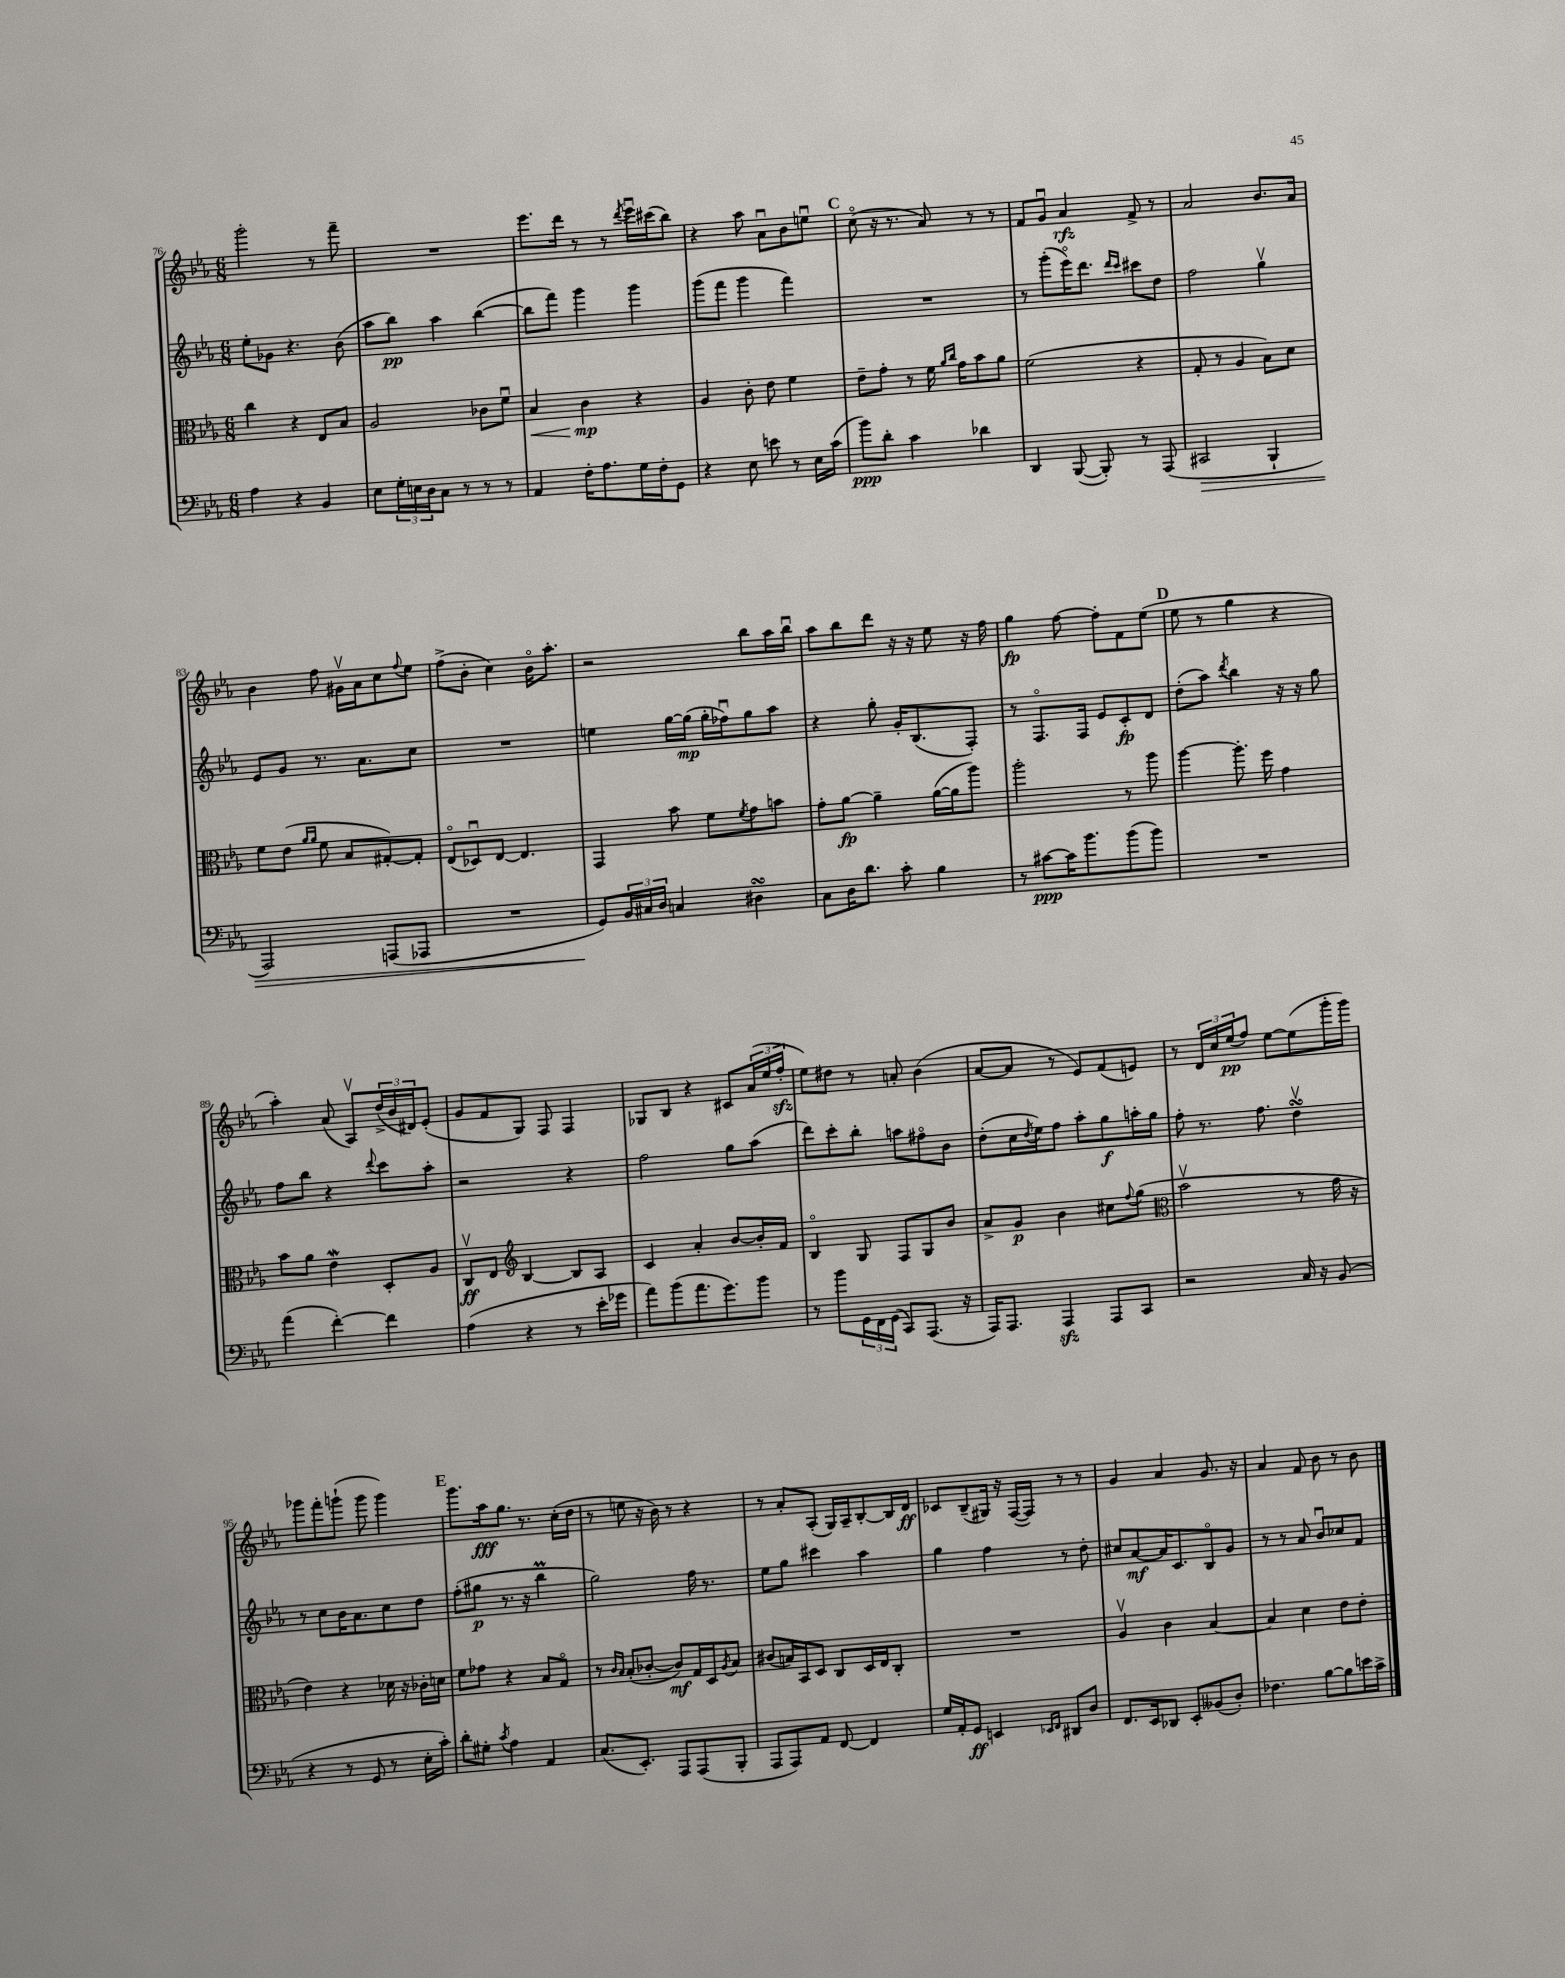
<<
\new StaffGroup <<
\new Staff = "s0" {
    \clef treble \key ees \major \numericTimeSignature \time 6/8
    g'''2-. r8 f'''8-- |
    R2. |
    ees'''8. d'''16 r8 r8 \acciaccatura { d'''8 } ees'''16\downbow cis'''16( bes''8) |
    r4 aes''8 aes'8\downbow bes'8 e''8\downbow |
    \mark \markup { \bold "C" } c''8\flageolet( r16 r8. aes'8) r8 r8 |
    f'8 g'8\downbow aes'4\rfz f'8-> r8 |
    aes'2 bes'8. aes'16 |
    bes'4 f''8 gis'16\upbow aes'16 c''8 \appoggiatura { f''8 } ees''8 |
    f''8->( bes'8-. c''4) bes'16\flageolet aes''8.-. |
    r2 bes''8 aes''16 bes''16\downbow |
    aes''8 bes''8 d'''8 r16 r16 ees''8 r16 f''16 |
    g''4\fp f''8~ f''8-. f'8 ees''8( |
    \mark \markup { \bold "D" } ees''8 r8 g''4 r4 |
    aes''4-.) aes'8( aes8\upbow) \tuplet 3/2 { d''16->( bes'16 dis'16) } ees'8-.( |
    g'8 f'8 g8) f8 f4 |
    ges8 bes8 r4 cis'8 \tuplet 3/2 { aes'16( ees''16 f''16-.\sfz } |
    ees''8) dis''8 r8 a'8-. bes'4( |
    aes'8~ aes'8 r8 ees'8) f'8( e'8) |
    r8 \tuplet 3/2 { d'16 c''16 ees''16\pp( } f''8) ees''8~ ees''8( g'''16-. g'''16) |
    ges'''8 f'''8-. g'''8-!( g'''8 g'''4) |
    \mark \markup { \bold "E" } g'''8. aes''16\fff g''8. r8. c''16-.( d''16 |
    r8 e''8 r16 bes'16) r8 r4 |
    r8 aes'8-. aes8-.( g16) aes16-- bes8~-. bes16 d'16\ff |
    ces'8 bes8--( gis16) r16 f16~( f16) r8 r8 |
    g'4 aes'4 g'8. r16 |
    aes'4 f'8 bes'8 r8 bes'8 \bar "|." |
}
\new Staff = "s1" {
    \clef treble \key ees \major \numericTimeSignature \time 6/8
    ees''8-. ges'8 r4. bes'8( |
    aes''8 bes''8\pp) aes''4 bes''4~( |
    bes''8 f'''8) g'''4 g'''4 |
    g'''8( f'''8 g'''4 f'''4) |
    \mark \markup { \bold "C" } R2. |
    r8 g'''8-.( ees'''16\flageolet) d'''8. \grace { d'''16 c'''16 } cis'''8 d''8 |
    f''2 g''4\upbow |
    ees'8 g'8 r8. aes'8. c''8 |
    R2. |
    e''4 g''16~ g''16\mp( g''16-. fes''16\downbow) g''8 aes''8 |
    r4 g''8-. g'16-. bes8.( f8-.) |
    r8 f8.\flageolet f16 ees'8 c'8-.\fp d'8 |
    \mark \markup { \bold "D" } d''8-.( aes''8) \acciaccatura { d'''8 } bes''4 r16 r16 g''8 |
    f''8 bes''8 r4 \appoggiatura { d'''8 } c'''8 aes''8-. |
    r2 r4 |
    f''2 g''8 aes''8( |
    d'''8) c'''8-. bes''8-. a''8 fis''8\flageolet bes'8 |
    d''8-.( c''16 \acciaccatura { d''8 } ees''16) f''8 aes''8-. g''8\f a''16-. g''16 |
    f''8-. r8. f''8. d''4\upbow\turn |
    r8 c''8 bes'16 aes'8. c''8 d''8 |
    \mark \markup { \bold "E" } f''8-.( gis''8\p r8. r16 bes''4\prall |
    g''2) f''16 r8. |
    ees''8 g''8 cis'''4 aes''4 |
    g''4 f''4 r8 d''8-. |
    cis''8 aes'8~\mf aes'16 c'8. bes8\flageolet g'8 |
    r8 r8 aes'8 bes'8\downbow ces''8 f'8 \bar "|." |
}
\new Staff = "s2" {
    \clef alto \key ees \major \numericTimeSignature \time 6/8
    c''4 r4 ees8 bes8 |
    aes2 ces'8 f'8\downbow |
    bes4\< c'4\mp\! r4 |
    aes4 c'8-. ees'8 f'4 |
    \mark \markup { \bold "C" } ees'8-- g'8-. r8 f'16 \grace { aes'16 c''16 } g'16 bes'8 aes'8 |
    f'2( r4 |
    g8-. r8 aes4 bes8) d'8 |
    f'8 ees'8( \grace { aes'16 aes'16 } f'8 bes8 gis8~-.) gis8-. |
    ees8\flageolet( des8\downbow) ees8~ ees4. |
    g,4 bes'8 f'8 \acciaccatura { f'8 } g'8 b'8 |
    g'8-. aes'8~\fp aes'4-- aes'16~( aes'16 aes''8) |
    aes''2-. r8 aes''8 |
    \mark \markup { \bold "D" } aes''4~ aes''8.-. f''16 g'4 |
    bes'8 aes'8 ees'4\mordent d8-. aes8 |
    c8\upbow\ff ees8 \clef treble bes4~ bes8 aes8 |
    c'4 aes'4-. bes'8~ bes'16-. f'16 |
    bes4\flageolet g8 f8 g8 bes'8 |
    aes'8-> g'8\p bes'4 cis''8 \appoggiatura { f''8 } g''8( |
    \clef alto bes'2\upbow r8 g'16 r16 |
    ees'4) r4 des'16 r16 ces'16-. d'16 |
    \mark \markup { \bold "E" } f'8 ges'8 r4 bes8 g8\flageolet |
    r8 \grace { c'16 bes16 } bes8-.( ces'8~-. ces'8\mf) g16 d16 \acciaccatura { aes8 } bes8 |
    cis'8( b16) bes,16 d8 c8 d16 ees16 c8-. |
    R2. |
    aes4\upbow c'4 bes4~ |
    bes4 d'4 ees'8 ees'8-. \bar "|." |
}
\new Staff = "s3" {
    \clef bass \key ees \major \numericTimeSignature \time 6/8
    aes4 r4 bes,4 |
    ees8 \tuplet 3/2 { g16-. e16 d16 } c8 r8 r8 r8 |
    aes,4 f16-. aes8. g16 f16-. g,8 |
    r4 ees8 e'8 r8 ees16 c'16( |
    \mark \markup { \bold "C" } bes'8\ppp) d'8-. c'4 des'4 |
    d,4 bes,,8~( bes,,8-.) r8 aes,,8( |
    cis,2\> bes,,4-! |
    aes,,2) a,,8( aes,,8 |
    R2. |
    g,8\!) \tuplet 3/2 { bes,16 cis16 d16 } c4 dis4\turn |
    c8 d16 d'8. c'8-. bes4 |
    r8 cis'8~\ppp cis'16 bes'8. bes'8( bes'8) |
    \mark \markup { \bold "D" } R2. |
    aes'4( f'4~-.) f'4 |
    aes4( r4 r8 ees'16-. ges'16 |
    aes'8) bes'8( aes'8. g'8.) bes'8 |
    r8 bes'8 \tuplet 3/2 { g,16 f,16 g,16( } c,8) aes,,8.( r16 |
    aes,,16) aes,,8. aes,,4\sfz aes,,8 c,8 |
    r2 c16 r16 bes,8( |
    r4 r8 g,8 r8 ees16-. c'16-.) |
    \mark \markup { \bold "E" } d'8-. gis8-. \acciaccatura { c'8 } aes4 aes,4 |
    c8.( ees,8.-.) aes,,8 aes,,8( bes,,8-. |
    aes,,8 aes,,8) aes,8 f,8~ f,4 |
    g16 aes,16-. g,8\ff e,4 \grace { ees,16 f,16 } dis,8 d8 |
    f,8. ees,16 des,8 ees,8-. beses,8( d8-.) |
    fes4. bes8~ bes8 e'16 c'16-> \bar "|." |
}
>>
>>
\layout { \context { \Score currentBarNumber = #76 } }
